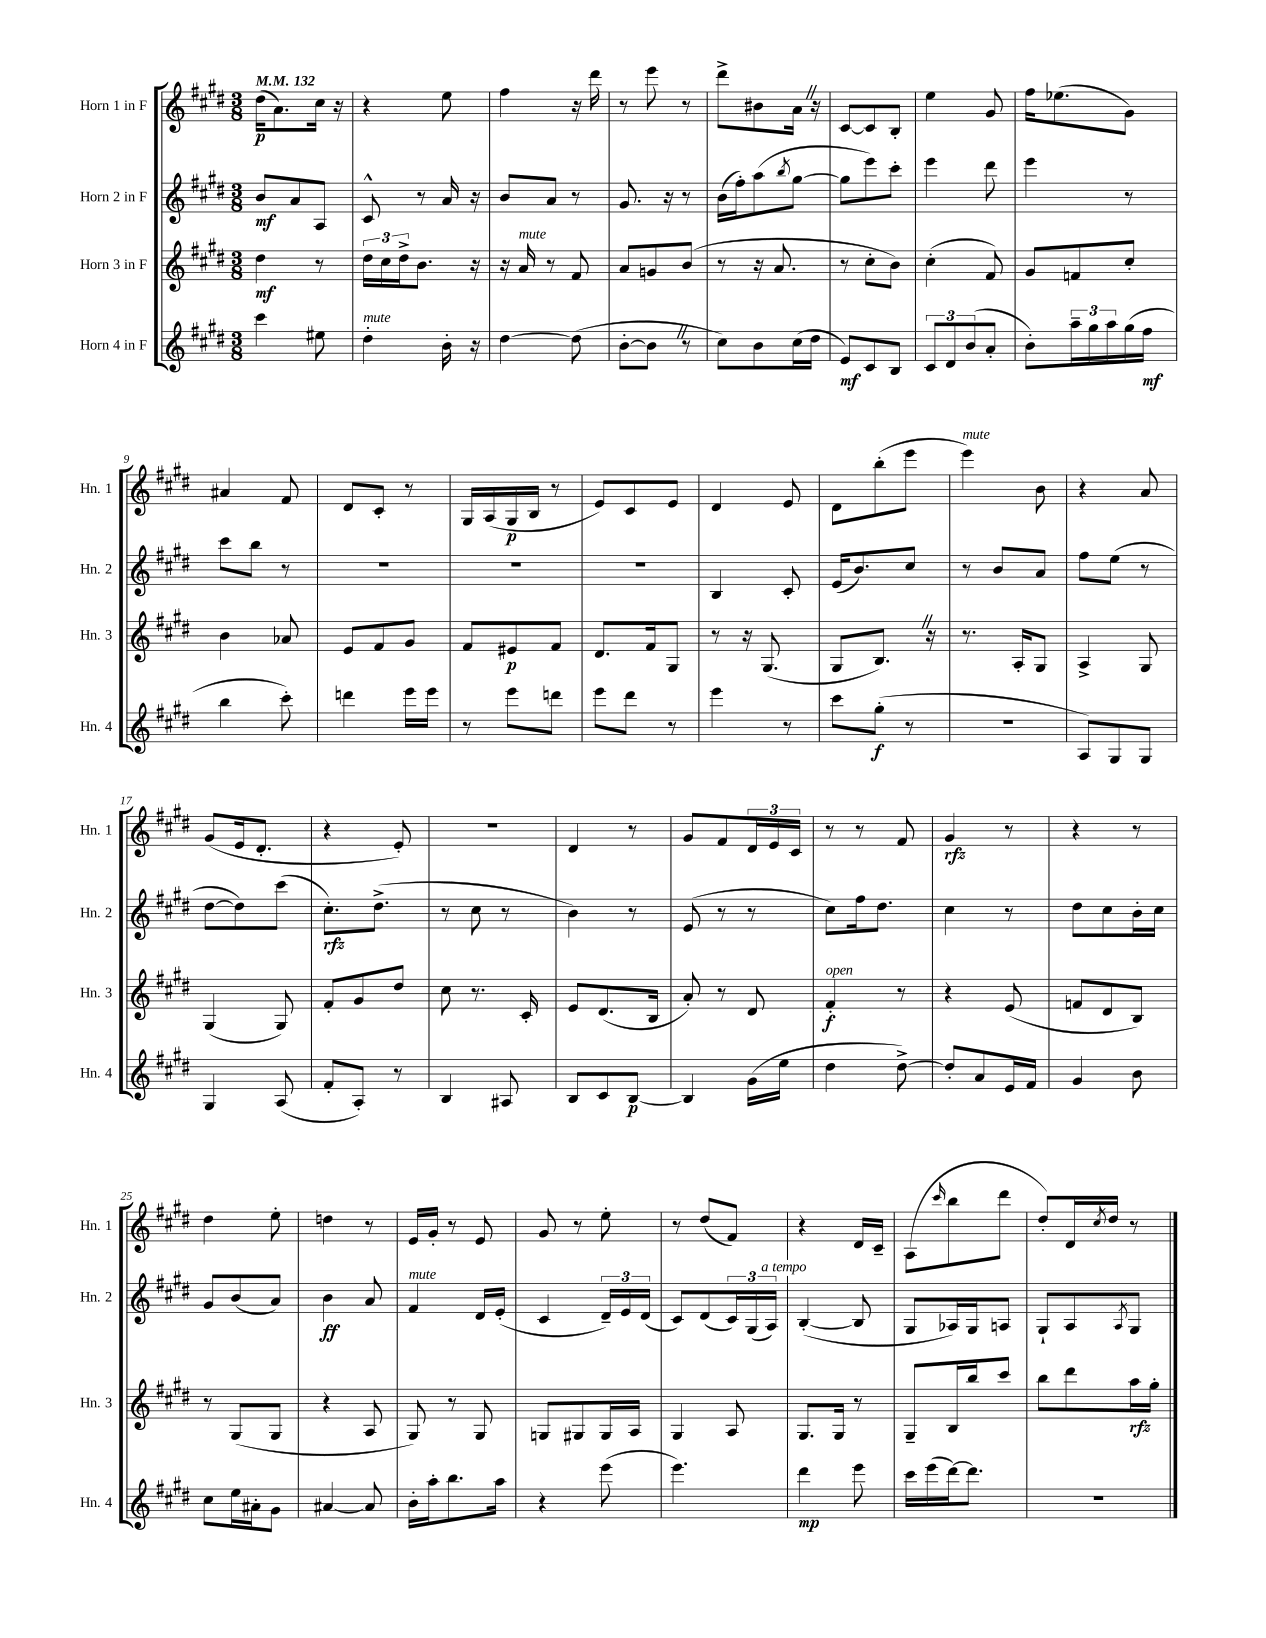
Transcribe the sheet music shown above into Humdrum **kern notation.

**kern	**dynam	**kern	**dynam	**kern	**dynam	**kern	**dynam
*part4	*part4	*part3	*part3	*part2	*part2	*part1	*part1
*staff4	*staff4	*staff3	*staff3	*staff2	*staff2	*staff1	*staff1
*I"Horn 4 in F	*	*I"Horn 3 in F	*	*I"Horn 2 in F	*	*I"Horn 1 in F	*
*I'Hn. 4	*	*I'Hn. 3	*	*I'Hn. 2	*	*I'Hn. 1	*
*clefG2	*	*clefG2	*	*clefG2	*	*clefG2	*
*k[f#c#g#d#]	*	*k[f#c#g#d#]	*	*k[f#c#g#d#]	*	*k[f#c#g#d#]	*
*M3/8	*	*M3/8	*	*M3/8	*	*M3/8	*
*MM132	*	*MM132	*	*MM132	*	*MM132	*
=1	=1	=1	=1	=1	=1	=1	=1
4ccc#\	.	4dd#\	mf	8b/L	mf	(16dd#\KL	p
.	.	.	.	.	.	8.a\)	.
.	.	.	.	8a/	.	.	.
8ee#X\	.	8r	.	8A/J	.	16cc#\Jk	.
.	.	.	.	.	.	16r	.
=2	=2	=2	=2	=2	=2	=2	=2
!LO:TX:a:i:t=mute	!	!	!	!	!	!	!
4dd#'\	.	24dd#\LL	.	8c#^^/	.	4r	.
.	.	24cc#\	.	.	.	.	.
.	.	24dd#^\J	.	.	.	.	.
.	.	8.b\J	.	8r	.	.	.
16b'\	.	.	.	16a/	.	8ee\	.
16r	.	16r	.	16r	.	.	.
=3	=3	=3	=3	=3	=3	=3	=3
[4dd#\	.	16r	.	8b/L	.	4ff#\	.
!	!	!LO:TX:a:i:t=mute	!	!	!	!	!
.	.	16a/	.	.	.	.	.
.	.	8r	.	8a/J	.	.	.
(8dd#\]	.	8f#/	.	8r	.	16r	.
.	.	.	.	.	.	16ddd#\	.
=4	=4	=4	=4	=4	=4	=4	=4
[8b'\L	.	8a/L	.	8.g#/	.	8r	.
8bZ\J]	.	8gn/	.	.	.	8eee\	.
.	.	.	.	16r	.	.	.
8r	.	(8b/J	.	8r	.	8r	.
=5	=5	=5	=5	=5	=5	=5	=5
8cc#\L)	.	8r	.	(16b\LL	.	8ddd#^\L	.
.	.	.	.	16ff#'\J)	.	.	.
8b\	.	16r	.	(8aa\	.	8b#X\	.
.	.	8.a/	.	.	.	.	.
.	.	.	.	8qbb/	.	.	.
(16cc#\L	.	.	.	[8gg#\J	.	16aZ\Jk	.
16dd#\JJ	.	.	.	.	.	16r	.
=6	=6	=6	=6	=6	=6	=6	=6
8e/L)	mf	8r	.	8gg#\L]	.	[8c#/L	.
8c#/	.	8cc#'\L	.	8eee\)	.	8c#/]	.
8B/J	.	8b\J)	.	8ccc#'\J	.	8B'/J	.
=7	=7	=7	=7	=7	=7	=7	=7
12c#/L	.	(4cc#'\	.	4eee\	.	4ee\	.
12d#/	.	.	.	.	.	.	.
(12b/	.	.	.	.	.	.	.
8a'/J	.	8f#/)	.	8ddd#\	.	8g#/	.
=8	=8	=8	=8	=8	=8	=8	=8
8b'\L)	.	8g#/L	.	4eee\	.	16ff#\KL	.
.	.	.	.	.	.	(8.ee-X\	.
24aa~\L	.	8fn/	.	.	.	.	.
24gg#\	.	.	.	.	.	.	.
24aa\	.	.	.	.	.	.	.
(16gg#\	.	8cc#'/J	.	8r	.	8g#\J)	.
16ff#\JJ	mf	.	.	.	.	.	.
!!LO:LB:g=z
=9	=9	=9	=9	=9	=9	=9	=9
4bb\	.	4b\	.	8ccc#\L	.	4a#X/	.
.	.	.	.	8bb\J	.	.	.
8ccc#'\)	.	8a-X/	.	8r	.	8f#/	.
=10	=10	=10	=10	=10	=10	=10	=10
4dddn\	.	8e/L	.	4.r	.	8d#/L	.
.	.	8f#/	.	.	.	8c#'/J	.
16eee\LL	.	8g#/J	.	.	.	8r	.
16eee\JJ	.	.	.	.	.	.	.
=11	=11	=11	=11	=11	=11	=11	=11
8r	.	8f#/L	.	4.r	.	16G#/LL	.
.	.	.	.	.	.	(16A/	.
8eee\L	.	8e#X/	p	.	.	16G#/	p
.	.	.	.	.	.	16B/JJ	.
8dddn\J	.	8f#/J	.	.	.	8r	.
=12	=12	=12	=12	=12	=12	=12	=12
8eee\L	.	8.d#/L	.	4.r	.	8e/L)	.
8ddd#\J	.	.	.	.	.	8c#/	.
.	.	16f#/k	.	.	.	.	.
8r	.	8G#/J	.	.	.	8e/J	.
=13	=13	=13	=13	=13	=13	=13	=13
4eee\	.	8r	.	4B/	.	4d#/	.
.	.	16r	.	.	.	.	.
.	.	(8.G#/	.	.	.	.	.
8r	.	.	.	8c#'/	.	8e/	.
=14	=14	=14	=14	=14	=14	=14	=14
8ccc#\L	.	8G#/L	.	(16e/KL	.	8d#\L	.
.	.	.	.	8.b/)	.	.	.
(8gg#'\J	f	8.BZ/J)	.	.	.	(8bb'\	.
8r	.	.	.	8cc#/J	.	8eee\J	.
.	.	16r	.	.	.	.	.
=15	=15	=15	=15	=15	=15	=15	=15
!	!	!	!	!	!	!LO:TX:a:i:t=mute	!
4.r	.	8.r	.	8r	.	4eee\)	.
.	.	.	.	8b/L	.	.	.
.	.	16A'/KL	.	.	.	.	.
.	.	8G#/J	.	8a/J	.	8b\	.
=16	=16	=16	=16	=16	=16	=16	=16
8A/L)	.	4A^/	.	8ff#\L	.	4r	.
8G#/	.	.	.	(8ee\J	.	.	.
8G#/J	.	8G#/	.	8r	.	8a/	.
!!LO:LB:g=z
=17	=17	=17	=17	=17	=17	=17	=17
4G#/	.	(4G#/	.	[8dd#\L	.	(8g#/L	.
.	.	.	.	8dd#\])	.	16e/k	.
.	.	.	.	.	.	8.d#'/J	.
(8A/	.	8G#/)	.	(8ccc#\J	.	.	.
=18	=18	=18	=18	=18	=18	=18	=18
8f#'/L	.	8f#'/L	.	8.cc#'\L)	rfz	4r	.
8A'/J)	.	8g#/	.	.	.	.	.
.	.	.	.	(8.dd#^\J	.	.	.
8r	.	8dd#/J	.	.	.	8e'/)	.
=19	=19	=19	=19	=19	=19	=19	=19
4B/	.	8cc#\	.	8r	.	4.r	.
.	.	8.r	.	8cc#\	.	.	.
8A#X/	.	.	.	8r	.	.	.
.	.	16c#'/	.	.	.	.	.
=20	=20	=20	=20	=20	=20	=20	=20
8B/L	.	8e/L	.	4b\)	.	4d#/	.
8c#/	.	(8.d#/	.	.	.	.	.
[8B/J	p	.	.	8r	.	8r	.
.	.	16B/Jk	.	.	.	.	.
=21	=21	=21	=21	=21	=21	=21	=21
4B/]	.	8a'/)	.	(8e/	.	8g#/L	.
.	.	8r	.	8r	.	8f#/	.
(16g#\LL	.	8d#/	.	8r	.	24d#/L	.
.	.	.	.	.	.	24e/	.
16ee\JJ	.	.	.	.	.	.	.
.	.	.	.	.	.	24c#/JJ	.
=22	=22	=22	=22	=22	=22	=22	=22
!	!	!LO:TX:a:i:t=open	!	!	!	!	!
4dd#\	.	4f#'/	f	8cc#\L)	.	8r	.
.	.	.	.	16ff#\k	.	8r	.
.	.	.	.	8.dd#\J	.	.	.
[8dd#^\)	.	8r	.	.	.	8f#/	.
=23	=23	=23	=23	=23	=23	=23	=23
8dd#'/L]	.	4r	.	4cc#\	.	4g#/	rfz
8a/	.	.	.	.	.	.	.
16e/L	.	(8e/	.	8r	.	8r	.
16f#/JJ	.	.	.	.	.	.	.
=24	=24	=24	=24	=24	=24	=24	=24
4g#/	.	8fn/L	.	8dd#\L	.	4r	.
.	.	8d#/	.	8cc#\	.	.	.
8b\	.	8B/J)	.	16b'\L	.	8r	.
.	.	.	.	16cc#\JJ	.	.	.
!!LO:LB:g=z
=25	=25	=25	=25	=25	=25	=25	=25
8cc#\L	.	8r	.	8g#/L	.	4dd#\	.
16ee\L	.	(8G#/L	.	(8b/	.	.	.
16a#X'\J	.	.	.	.	.	.	.
8g#\J	.	8G#/J	.	8a/J)	.	8ee'\	.
=26	=26	=26	=26	=26	=26	=26	=26
[4a#X/	.	4r	.	4b\	ff	4ddn\	.
8a#/]	.	8A/	.	8a/	.	8r	.
=27	=27	=27	=27	=27	=27	=27	=27
!	!	!	!	!LO:TX:a:i:t=mute	!	!	!
16b'\LL	.	8G#/)	.	4f#/	.	16e/LL	.
16aa'\J	.	.	.	.	.	16g#'/JJ	.
8.bb\	.	8r	.	.	.	8r	.
.	.	8G#/	.	16d#/LL	.	8e/	.
16aa\Jk	.	.	.	(16e'/JJ	.	.	.
=28	=28	=28	=28	=28	=28	=28	=28
4r	.	8Gn/L	.	4c#/	.	8g#/	.
.	.	8G#X/	.	.	.	8r	.
(8eee\	.	16G#/L	.	24d#~/LL)	.	8ee'\	.
.	.	.	.	24e/	.	.	.
.	.	16A/JJ	.	.	.	.	.
.	.	.	.	(24d#/JJ	.	.	.
=29	=29	=29	=29	=29	=29	=29	=29
4.eee\)	.	4G#/	.	8c#/L)	.	8r	.
.	.	.	.	(8d#/	.	(8dd#/L	.
.	.	8A/	.	24c#/L)	.	8f#/J)	.
.	.	.	.	(24G#/	.	.	.
!	!	!	!	!LO:TX:a:i:t=a tempo	!	!	!
.	.	.	.	24A/JJ)	.	.	.
=30	=30	=30	=30	=30	=30	=30	=30
4ddd#\	mp	8.G#/L	.	([4B'/	.	4r	.
.	.	16G#/Jk	.	.	.	.	.
8eee\	.	8r	.	8B/]	.	16d#/LL	.
.	.	.	.	.	.	16c#~/JJ	.
=31	=31	=31	=31	=31	=31	=31	=31
16ccc#\LL	.	8G#~/L	.	8G#/L	.	(8A\L	.
(16eee\	.	.	.	.	.	.	.
.	.	.	.	.	.	16qqccc#/	.
[16ddd#\J)	.	16B/L	.	16A-X/L)	.	8bb\	.
8.ddd#\J]	.	16bb/J	.	16G#/J	.	.	.
.	.	8ccc#/J	.	8An/J	.	8ddd#\J	.
=32	=32	=32	=32	=32	=32	=32	=32
4.r	.	8bb\L	.	8G#`/L	.	8dd#'/L)	.
.	.	8ddd#\	.	8A/	.	16d#/L	.
.	.	.	.	.	.	8qcc#/	.
.	.	.	.	.	.	16dd#/JJ	.
.	.	.	.	8qA/	.	.	.
.	.	16aa\L	rfz	8G#/J	.	8r	.
.	.	16gg#'\JJ	.	.	.	.	.
==	==	==	==	==	==	==	==
*-	*-	*-	*-	*-	*-	*-	*-
